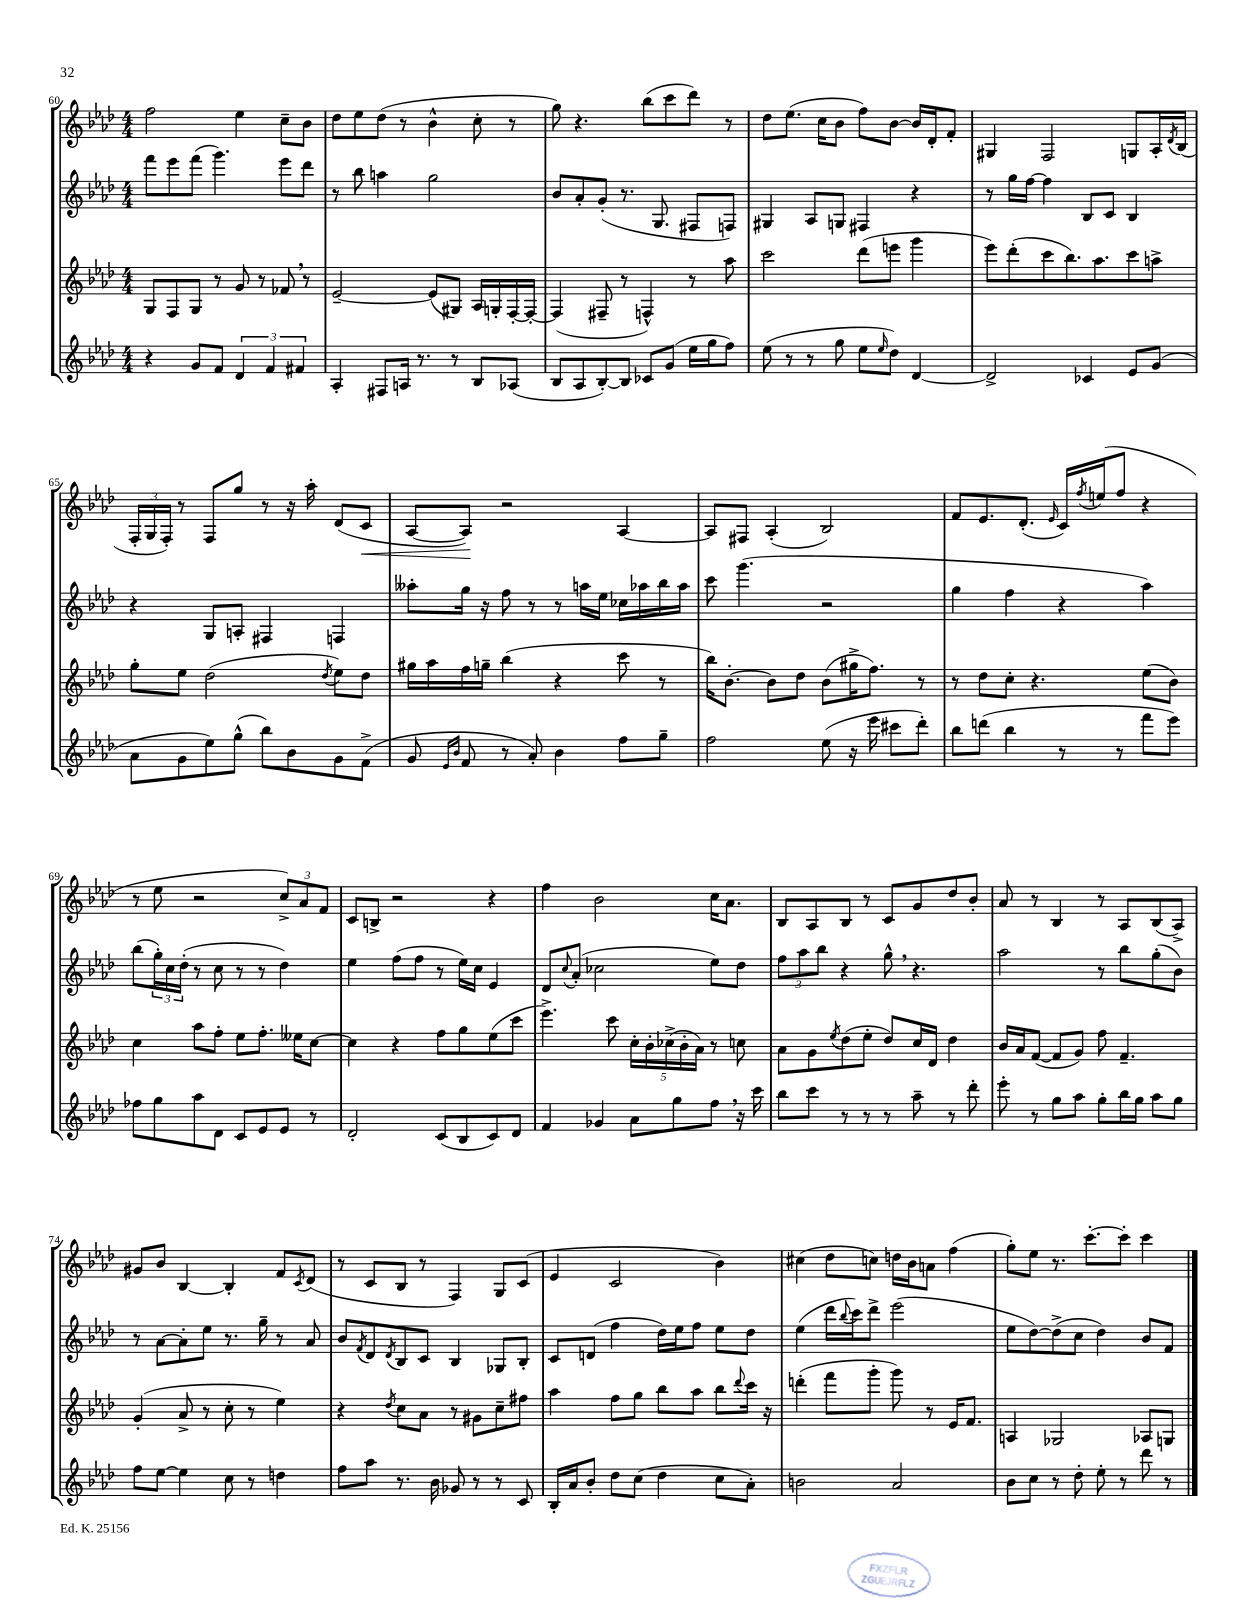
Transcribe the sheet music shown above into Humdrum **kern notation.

**kern	**kern	**kern	**kern
*staff4	*staff3	*staff2	*staff1
*clefG2	*clefG2	*clefG2	*clefG2
*k[b-e-a-d-]	*k[b-e-a-d-]	*k[b-e-a-d-]	*k[b-e-a-d-]
*M4/4	*M4/4	*M4/4	*M4/4
4r	8G	8fff	2ff
.	8F	8eee-	.
8g	8G	(8fff	.
8f	8r	4.ggg)	.
6d-	8g	.	4ee-
.	8r	.	.
6f	.	.	.
.	8f-	8eee-	8cc~
6f#	.	.	.
.	8r	8ddd-	8b-
=	=	=	=
4A-'	[2e-~	8r	8dd-
.	.	8bb-	8ee-
8F#	.	4aa	(8dd-
16A	.	.	8r
8.r	.	.	.
.	(8e-]	2gg	4b-^^
8r	8G#)	.	.
8B-	16A-	.	8cc'
.	16G'	.	.
(8A-	[16F'	.	8r
.	16F'_	.	.
=	=	=	=
8B-	(4F]	8b-	8gg)
8A-	.	8a-'	4.r
[8B-')	8F#~	(8g'	.
8B-]	8r	8.r	.
8c-	4F^^)	.	(8bb-
.	.	8.G	.
(8g	.	.	8ccc
16ee-	8r	8F#	8ddd-)
16gg	.	.	.
8ff)	8aa-	8F)	8r
=	=	=	=
(8ee-	2ccc	4G#	8dd-
8r	.	.	(8.ee-
8r	.	8A-	.
.	.	.	16cc
8gg	.	8G	8b-
8ee-	(8ddd-	4F#	8ff)
16qqee-	.	.	.
8dd-)	8eee	.	[8b-
[4d-	4ggg	4r	16b-]
.	.	.	16d-'
.	.	.	8f'
=	=	=	=
2d-^]	8eee-)	8r	4G#
.	(8ddd-'	16gg	.
.	.	[16ff	.
.	8ccc	4ff]	2F
.	8.bb-)	.	.
4c-	.	8B-	.
.	8.aa-	.	.
.	.	8c	.
8e-	8ccc	4B-	8G
(8g	8aa^	.	16A-'
.	.	.	8qd-
.	.	.	(16B-
=	=	=	=
8a-	8gg'	4r	24F'
.	.	.	24G
.	.	.	24F')
8g	8ee-	.	8r
8ee-)	(2dd-	8G	8F
(8gg^^	.	8A'	8gg
8bb-)	.	4F#	8r
8b-	.	.	16r
.	.	.	16aa-'
.	8qdd-	.	.
8g	8ee-)	4F	(8d-
(8f^	8dd-	.	8c
=	=	=	=
8g	16gg#	8aa--'	[8A-
.	16aa-	.	.
16qqe-	.	.	.
16qqb-	.	.	.
8f	16ff	16gg	8A-])
.	16gg~	16r	.
8r	(4bb-	8ff	2r
8a-')	.	8r	.
4b-	4r	8r	.
.	.	16aa	.
.	.	16ee-	.
8ff	8ccc	16cc-	[4A-
.	.	16aa-	.
8gg~	8r	16bb-	.
.	.	16aa-	.
=	=	=	=
2ff	16bb-)	8ccc	8A-]
.	[8.b-'	.	.
.	.	(4.ggg	8F#
.	8b-]	.	(4A-'
.	8dd-	.	.
(8ee-	(8b-	2r	2B-)
16r	16gg#^	.	.
16eee-	8.ff)	.	.
8ccc#	.	.	.
8ddd-')	8r	.	.
=	=	=	=
8bb-	8r	4gg	8f
(8ddd	8dd-	.	8.e-
4bb-	8cc'	4ff	.
.	.	.	(8.d-'
.	4.r	.	.
.	.	.	16qqe-
8r	.	4r	16c)
.	.	.	8qff
.	.	.	(16ee
8r	.	.	8ff
8fff	(8ee-	4aa-)	4r
8eee-)	8b-)	.	.
=	=	=	=
8ff-	4cc	(8bb-	8r
8gg	.	24gg')	8ee-
.	.	24cc	.
.	.	(24dd-'	.
8aa-	8aa-	8r	2r
8d-	8ff'	8cc	.
8c	8ee-	8r	.
8e-	8.ff'	8r	.
8e-	.	4dd-)	12cc^)
.	16ee--	.	.
.	.	.	12a-
8r	[8cc	.	.
.	.	.	12f
=	=	=	=
2d-'	4cc]	4ee-	8c
.	.	.	8B^
.	4r	(8ff	2r
.	.	8ff	.
(8c	8ff	8r	.
8B-	8gg	16ee-)	.
.	.	16cc	.
8c)	(8ee-	4e-	4r
8d-	8ccc	.	.
=	=	=	=
4f	4.eee-^)	8d-	4ff
.	.	8qqcc	.
.	.	(8a-'	.
4g-	.	2cc-	2b-
.	8ccc	.	.
8a-	20cc'	.	.
.	20b-'	.	.
.	(20cc-^	.	.
8gg	.	.	.
.	20b-'	.	.
.	20a-)	.	.
8ff	8r	8ee-)	16cc
.	.	.	8.a-
16r	8cc	8dd-	.
16ccc	.	.	.
=	=	=	=
8bb-	8a-	12ff	8B-
.	.	12aa-	.
8ccc	8g	.	8A-
.	.	12bb-	.
.	8qee-	.	.
8r	(8dd-	4r	8B-
8r	8ee-'	.	8r
8r	8dd-)	8gg^^	8c
8aa-~	16cc	4.r	8g
.	16d-	.	.
8r	4dd-	.	8dd-
8ddd-'	.	.	8b-'
=	=	=	=
8eee-'	16b-	2aa-	8a-
.	16a-	.	.
8r	([8f	.	8r
8gg	8f]	.	4B-
8aa-	8g)	.	.
8gg'	8ff	8r	8r
16bb-	4.f~	8bb-	8A-
16gg	.	.	.
8aa-	.	(8gg'	(8B-
8gg	.	8b-)	8A-^)
=	=	=	=
8ff	(4g'	8r	8g#
[8ee-	.	[8a-	8b-
4ee-]	8a-^	8a-']	[4B-
.	8r	8ee-	.
8cc	8cc'	8.r	4B-']
8r	8r	.	.
.	.	16gg~	.
4dd	4ee-)	8r	8f
.	.	.	8qc
.	.	8a-	(8d-
=	=	=	=
8ff	4r	8b-	8r
.	.	8qf	.
8aa-	.	8d-	8c
.	8qdd-	8qd-	.
8.r	8cc	8B-	8B-
.	8a-	8c	8r
16b-	.	.	.
8g-	8r	4B-	4F)
8r	8g#	.	.
8r	8cc~	8G-	8G
8c	8ff#	8B-'	(8c
=	=	=	=
16B-'	4aa-	8c	4e-
16a-	.	.	.
8b-'	.	(8d	.
8dd-	8ff	4ff	2c
(8cc	8gg	.	.
4dd-	8bb-	16dd-)	.
.	.	16ee-	.
.	8aa-	8ff	.
8cc	8bb-	8ee-	4b-)
.	8qqddd-	.	.
8a-')	16ccc	8dd-	.
.	16r	.	.
=	=	=	=
2b	(4ddd'	(4ee-	(4cc#
.	8fff	16ddd-	8dd-
.	.	8qqbb-	.
.	.	16ccc)	.
.	8ggg'	8ddd-^	8cc)
2a-	8ggg)	(2eee-	16dd
.	.	.	16b-
.	8r	.	8a
.	16e-	.	(4ff
.	8.f	.	.
=	=	=	=
8b-	4A	8ee-	8gg')
8cc	.	[8dd-)	8ee-
8r	2G-	(8dd-^]	8.r
8dd-'	.	8cc	.
.	.	.	[8.ccc'
8ee-'	.	4dd-)	.
8r	.	.	8ccc']
8ddd-	8A-	8b-	4ccc
8r	8G	8f	.
==	==	==	==
*-	*-	*-	*-
